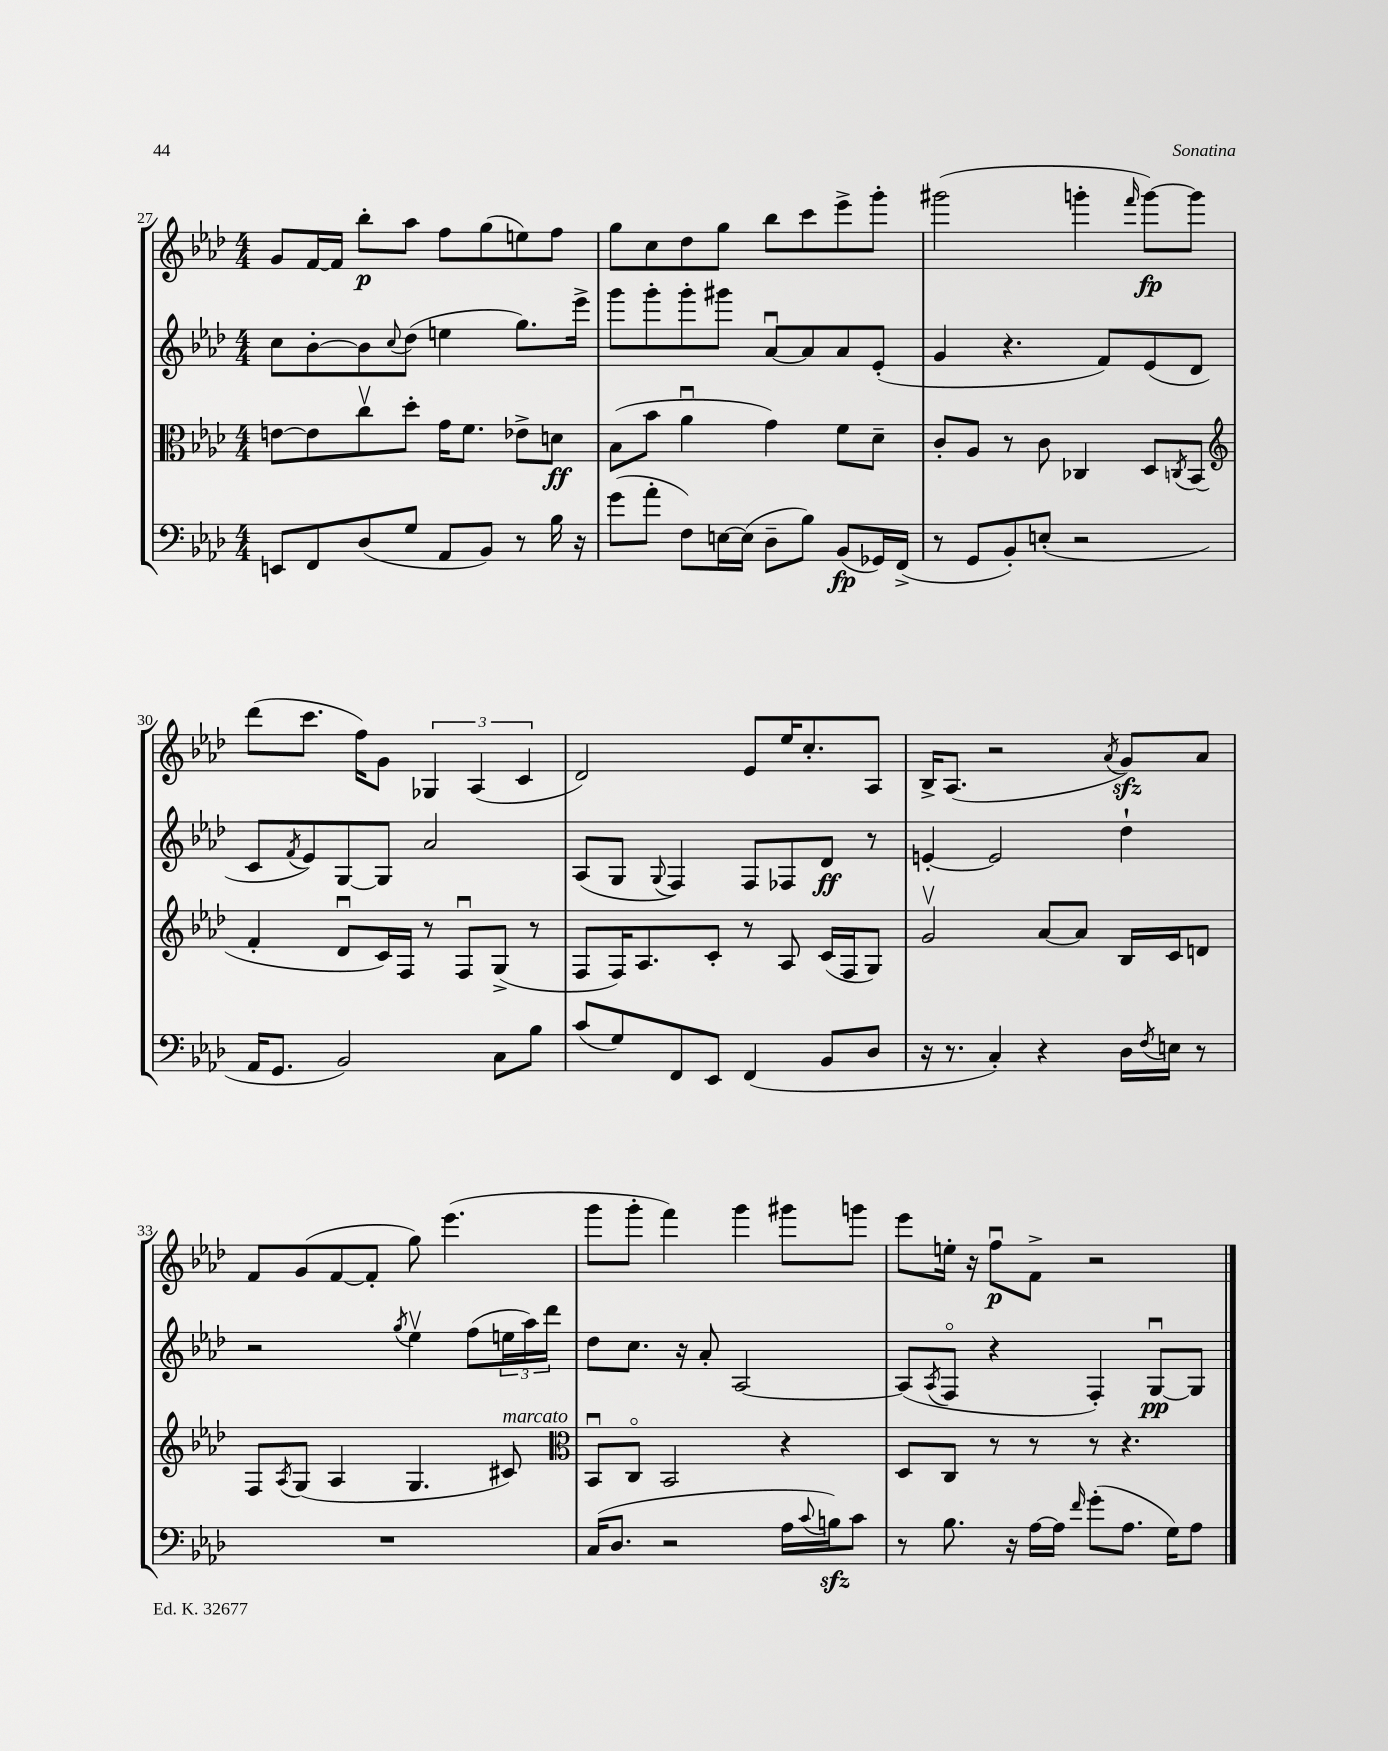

**kern	**dynam	**kern	**dynam	**kern	**dynam	**kern	**dynam
*part4	*part4	*part3	*part3	*part2	*part2	*part1	*part1
*staff4	*staff4	*staff3	*staff3	*staff2	*staff2	*staff1	*staff1
*clefF4	*	*clefC3	*	*clefG2	*	*clefG2	*
*k[b-e-a-d-]	*	*k[b-e-a-d-]	*	*k[b-e-a-d-]	*	*k[b-e-a-d-]	*
*M4/4	*	*M4/4	*	*M4/4	*	*M4/4	*
=27	=27	=27	=27	=27	=27	=27	=27
8EEn/L	.	[8en\L	.	8cc\L	.	8g/L	.
8FF/	.	8e\]	.	[8b-'\	.	[16f/L	.
.	.	.	.	.	.	16f/JJ]	.
(8D-/	.	8ccv\	.	8b-\]	.	8bb-'\L	p
.	.	.	.	8qqcc/	.	.	.
8G/J	.	8dd-'\J	.	(8dd-\J	.	8aa-\J	.
8AA-/L	.	16g\KL	.	4een\	.	8ff\L	.
.	.	8.f\J	.	.	.	.	.
8BB-/J)	.	.	.	.	.	(8gg\	.
8r	.	8e-X^\L	.	8.gg\L)	.	8een\)	.
16B-\	.	8dn\J	ff	.	.	8ff\J	.
16r	.	.	.	16eee-^\Jk	.	.	.
=28	=28	=28	=28	=28	=28	=28	=28
(8g\L	.	(8B-\L	.	8ggg\L	.	8gg\L	.
8a-'\J	.	8b-\J	.	8ggg'\	.	8cc\	.
8F\L)	.	4a-u\	.	8ggg'\	.	8dd-\	.
[16En\L	.	.	.	8ggg#X\J	.	8gg\J	.
(16E\JJ]	.	.	.	.	.	.	.
8D-~\L	.	4g\)	.	[8a-u/L	.	8bb-\L	.
8B-\J)	.	.	.	8a-/]	.	8ccc\	.
(8BB-/L	fp	8f\L	.	8a-/	.	8eee-^\	.
16GG-X/L)	.	8d-~\J	.	(8e-'/J	.	8ggg'\J	.
(16FF^/JJ	.	.	.	.	.	.	.
=29	=29	=29	=29	=29	=29	=29	=29
8r	.	8c'/L	.	4g/	.	(2ggg#X\	.
8GG/L	.	8A-/J	.	.	.	.	.
8BB-'/)	.	8r	.	4.r	.	.	.
(8En'/J	.	8c\	.	.	.	.	.
2r	.	4C-X/	.	.	.	4gggn'\	.
.	.	.	.	8f/L)	.	.	.
.	.	.	.	.	.	16qqfff/	.
.	.	8D-/L	.	(8e-/	.	[8ggg\L)	fp
.	.	8qCn/	.	.	.	.	.
.	.	(8BB-/J	.	8d-/J	.	8ggg\J]	.
!!LO:LB:g=z
=30	=30	=30	=30	=30	=30	=30	=30
*	*	*clefG2	*	*	*	*	*
16AA-/KL	.	4f'/	.	8c/L	.	(8ddd-\L	.
8.GG/J	.	.	.	.	.	.	.
.	.	.	.	8qf/	.	.	.
.	.	.	.	8e-/)	.	8.ccc\J	.
2BB-/)	.	8d-u/L	.	[8G/	.	.	.
.	.	.	.	.	.	16ff\KL)	.
.	.	16c/L)	.	8G/J]	.	8g\J	.
.	.	16F/JJ	.	.	.	.	.
.	.	8r	.	2a-/	.	6G-X/	.
.	.	8Fu/L	.	.	.	.	.
.	.	.	.	.	.	(6A-/	.
8C\L	.	(8G^/J	.	.	.	.	.
.	.	.	.	.	.	6c/	.
8B-\J	.	8r	.	.	.	.	.
=31	=31	=31	=31	=31	=31	=31	=31
(8c/L	.	8F/L	.	(8A-/L	.	2d-/)	.
8G/)	.	16F/K)	.	8G/J	.	.	.
.	.	8.A-/	.	.	.	.	.
.	.	.	.	8qqG/	.	.	.
8FF/	.	.	.	4F/)	.	.	.
8EE-/J	.	8c'/J	.	.	.	.	.
(4FF/	.	8r	.	8F/L	.	8e-/L	.
.	.	8A-/	.	8F-X/	.	16ee-/K	.
.	.	.	.	.	.	8.cc'/	.
8BB-/L	.	(16c/LL	.	8d-/J	ff	.	.
.	.	16F/J	.	.	.	.	.
8D-/J	.	8G/J)	.	8r	.	8A-/J	.
=32	=32	=32	=32	=32	=32	=32	=32
16r	.	2gv/	.	[4en'/	.	16B-^/KL	.
8.r	.	.	.	.	.	(8.A-/J	.
4C'/)	.	.	.	2e/]	.	2r	.
4r	.	[8a-/L	.	.	.	.	.
.	.	8a-/J]	.	.	.	.	.
.	.	.	.	.	.	8qa-/	.
16D-\LL	.	16B-/LL	.	4dd-`\	.	8gzz/L)	.
8qF/	.	.	.	.	.	.	.
16En\JJ	.	16c/J	.	.	.	.	.
8r	.	8dn/J	.	.	.	8a-/J	.
!!LO:LB:g=z
=33	=33	=33	=33	=33	=33	=33	=33
1r	.	8F/L	.	2r	.	8f/L	.
.	.	8qA-/	.	.	.	.	.
.	.	(8G/J	.	.	.	(8g/	.
.	.	4A-/	.	.	.	[8f/	.
.	.	.	.	.	.	8f'/J]	.
.	.	.	.	8qgg/	.	.	.
.	.	4.G/	.	4ee-v\	.	8gg\)	.
.	.	.	.	.	.	(4.eee-\	.
.	.	.	.	(8ff\L	.	.	.
!	!	!LO:TX:a:i:t=marcato	!	!	!	!	!
.	.	8c#X/)	.	24een\L	.	.	.
.	.	.	.	24aa-\)	.	.	.
.	.	.	.	24ddd-\JJ	.	.	.
=34	=34	=34	=34	=34	=34	=34	=34
*	*	*clefC3	*	*	*	*	*
(16C/KL	.	8BB-u/L	.	8dd-\L	.	8ggg\L	.
8.D-/J	.	.	.	.	.	.	.
.	.	8C/J	.	8.cc\J	.	8ggg'\J	.
2r	.	2BB-/	.	.	.	4fff\)	.
.	.	.	.	16r	.	.	.
.	.	.	.	8a-'/	.	.	.
.	.	.	.	[2A-/	.	4ggg\	.
16A-\LL	.	4r	.	.	.	8ggg#X\L	.
8qqc/	.	.	.	.	.	.	.
16Bnzz\J)	.	.	.	.	.	.	.
8c\J	.	.	.	.	.	8gggn\J	.
=35	=35	=35	=35	=35	=35	=35	=35
8r	.	8D-/L	.	(8A-/L]	.	8eee-\L	.
.	.	.	.	8qA-/	.	.	.
8.B-\	.	8C/J	.	8F/J	.	16een'\Jk	.
.	.	.	.	.	.	16r	.
.	.	8r	.	4r	.	8ffu\L	p
16r	.	.	.	.	.	.	.
[16A-\LL	.	8r	.	.	.	8f^\J	.
16A-\JJ]	.	.	.	.	.	.	.
16qqf/	.	.	.	.	.	.	.
(8g'\L	.	8r	.	4F'/)	.	2r	.
8.A-\J	.	4.r	.	.	.	.	.
.	.	.	.	[8Gu/L	pp	.	.
16G\KL)	.	.	.	.	.	.	.
8A-\J	.	.	.	8G/J]	.	.	.
==	==	==	==	==	==	==	==
*-	*-	*-	*-	*-	*-	*-	*-
